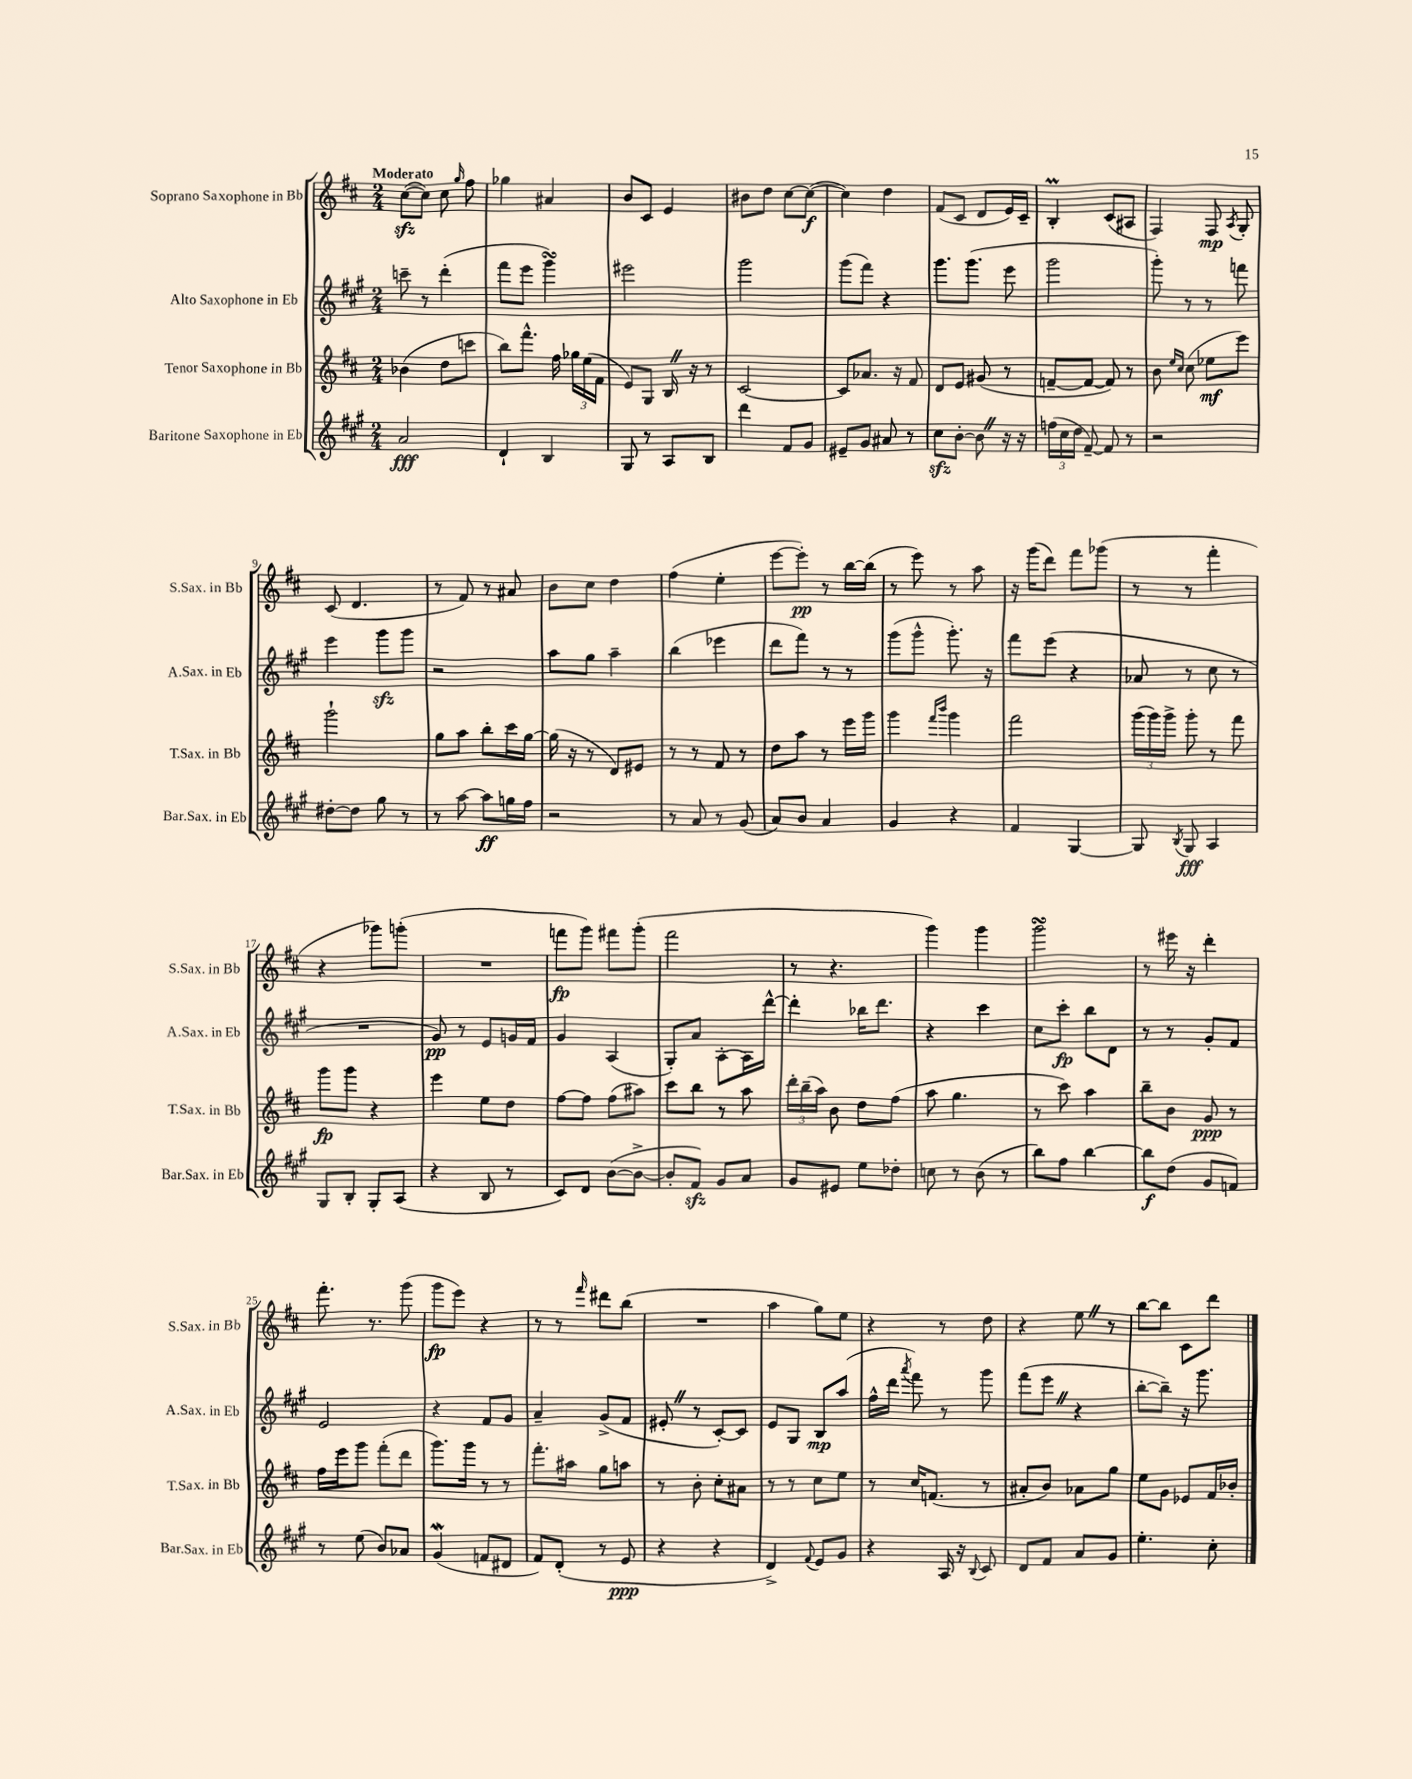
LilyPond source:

<<
\new StaffGroup <<
\new Staff = "s0" \with { instrumentName = "Soprano Saxophone in Bb" shortInstrumentName = "S.Sax. in Bb" } {
    \clef treble \key d \major \numericTimeSignature \time 2/4 \tempo "Moderato"
    \autoBeamOff cis''8[~\sfz( cis''8]) cis''8 \grace { g''16 } fis''8 |
    ges''4 ais'4 |
    b'8[ cis'8] e'4 |
    bis'8[ d''8] cis''8[~ cis''8]~\f( |
    cis''4) d''4 |
    fis'8[( cis'8] d'8[ e'16) cis'16]-- |
    b4-.\prall cis'8[( ais8] |
    fis4) fis8\mp \acciaccatura { a8 } g8-. |
    cis'8( d'4. |
    r8 fis'8) r8 ais'8 |
    b'8[ cis''8] d''4 |
    fis''4( e''4-. |
    e'''8[~ e'''8]-.\pp) r8 b''16[~ b''16]( |
    r8 e'''8) r8 a''8 |
    r16 g'''16[( d'''8]) fis'''8[ ges'''8]( |
    r8 r8 fis'''4-. |
    r4 ges'''8[) g'''8]-.( |
    R2 |
    f'''8[\fp g'''8]) fis'''8[ g'''8]-.( |
    fis'''2 |
    r8 r4. |
    g'''4) g'''4 |
    g'''2\turn |
    r8 eis'''16 r16 d'''4-. |
    fis'''8.-. r8. g'''8( |
    g'''8[\fp e'''8]) r4 |
    r8 r8 \grace { fis'''16 } dis'''8[ b''8]( |
    R2 |
    a''4 g''8[) e''8] |
    r4 r8 d''8 |
    r4 e''8 \once \override BreathingSign.text = \markup { \musicglyph "scripts.caesura.straight" } \breathe r8 |
    b''8[~ b''8] cis'8[ d'''8] \bar "|." |
}
\new Staff = "s1" \with { instrumentName = "Alto Saxophone in Eb" shortInstrumentName = "A.Sax. in Eb" } {
    \clef treble \key a \major \numericTimeSignature \time 2/4
    \autoBeamOff c'''8-- r8 d'''4-.( |
    fis'''8[ e'''8] gis'''4\turn) |
    eis'''2 |
    gis'''2 |
    gis'''8[( fis'''8]) r4 |
    gis'''8.[ gis'''8.]( e'''8 |
    gis'''2 |
    gis'''8-.) r8 r8 f'''8 |
    e'''4 gis'''8[\sfz gis'''8] |
    r2 |
    a''8[ gis''8] a''4-- |
    b''4( ees'''4 |
    d'''8[ fis'''8]) r8 r8 |
    gis'''8[( gis'''8]-^ gis'''8.-.) r16 |
    fis'''8[ e'''8]( r4 |
    aes'8 r8 cis''8 r8 |
    R2 |
    gis'8\pp) r8 e'8[ g'16 fis'16] |
    gis'4 a4( |
    gis8[-.) a'8] a8[~-. a16 d'''16]~-^ |
    d'''4-. bes''16[ d'''8.] |
    r4 cis'''4 |
    cis''8[ cis'''8]-.\fp b''8[ d'8] |
    r8 r8 gis'8[-. fis'8] |
    e'2 |
    r4 fis'8[ gis'8] |
    a'4-- gis'8[->( fis'8] |
    eis'8-. \once \override BreathingSign.text = \markup { \musicglyph "scripts.caesura.straight" } \breathe r8 cis'8[~-.) cis'8] |
    e'8[ gis8] b8[\mp a''8]( |
    fis''16[-^ d'''16] \acciaccatura { a'''8 } fis'''8) r8 gis'''8 |
    fis'''8[( e'''8] \once \override BreathingSign.text = \markup { \musicglyph "scripts.caesura.straight" } \breathe r4 |
    b''8[~-. b''8]--) r16 gis'''8. \bar "|." |
}
\new Staff = "s2" \with { instrumentName = "Tenor Saxophone in Bb" shortInstrumentName = "T.Sax. in Bb" } {
    \clef treble \key d \major \numericTimeSignature \time 2/4
    \autoBeamOff bes'4( d''8[ c'''8] |
    b''8[) fis'''8.]-^ fis''16 \tuplet 3/2 { ges''16[ e''16( fis'16] } |
    e'8[) g8] b16 \once \override BreathingSign.text = \markup { \musicglyph "scripts.caesura.straight" } \breathe r16 r8 |
    cis'2~ |
    cis'8[ aes'8.] r16 fis'8 |
    d'8[ e'8] gis'8( r8 |
    f'8[~-- f'8]~ f'8) r8 |
    b'8 \grace { e''16[ cis''16] } cis''8( ees''8[\mf e'''8]) |
    g'''2-! |
    g''8[ a''8] b''8[-. cis'''16 g''16]~ |
    g''16( r16 r8 d'8[) eis'8] |
    r8 r8 fis'8 r8 |
    d''8[ a''8] r8 e'''16[ g'''16] |
    g'''4 \grace { fis'''16[ b'''16] } g'''4 |
    fis'''2 |
    \tuplet 3/2 { g'''16[( g'''16) g'''16]-> } g'''8-. r8 fis'''8 |
    g'''8[\fp g'''8] r4 |
    e'''4 e''8[ d''8] |
    fis''8[~ fis''8] fis''8[( ais''8]) |
    cis'''8[ b''8] r8 a''8 |
    \tuplet 3/2 { d'''16[-. b''16--( a''16]) } b'8 d''8[ fis''8]( |
    a''8 g''4. |
    r8 cis'''8) a''4 |
    b''8[-- b'8] g'8\ppp r8 |
    fis''16[ e'''16 g'''8] fis'''8[-.( d'''8] |
    g'''8.[) g'''16] r8 r8 |
    fis'''8.[-. ais''16] g''8[ a''8] |
    r8 b'8-. cis''8[-. ais'8] |
    r8 r8 cis''8[ e''8] |
    r8 cis''16[ f'8.]( r8 |
    ais'8[-. b'8]) aes'8[ g''8] |
    e''8[ g'8] ees'8[ fis'16 bes'16]-. \bar "|." |
}
\new Staff = "s3" \with { instrumentName = "Baritone Saxophone in Eb" shortInstrumentName = "Bar.Sax. in Eb" } {
    \clef treble \key a \major \numericTimeSignature \time 2/4
    \autoBeamOff a'2\fff |
    d'4-! b4 |
    gis8 r8 a8[ b8] |
    d'''4 fis'8[ gis'8] |
    eis'8[-- gis'8] ais'8 r8 |
    cis''8[\sfz b'8]~-. b'8 \once \override BreathingSign.text = \markup { \musicglyph "scripts.caesura.straight" } \breathe r16 r16 |
    \tuplet 3/2 { f''16[( cis''16 d''16] } fis'8~--) fis'8 r8 |
    r2 |
    dis''8[~-. dis''8] gis''8 r8 |
    r8 a''8~ a''8[\ff g''16 fis''16] |
    r2 |
    r8 a'8 r8 gis'8( |
    a'8[) b'8] a'4 |
    gis'4 r4 |
    fis'4 gis4~ |
    gis8 \acciaccatura { b8 } gis8\fff a4 |
    gis8[ b8]-. gis8[-. a8]( |
    r4 b8 r8 |
    cis'8[) d'8] b'8[~( b'8]~-> |
    b'8[-. fis'8]\sfz) gis'8[ a'8] |
    gis'8[ eis'8] e''8[ des''8]-. |
    c''8 r8 b'8( r8 |
    b''8[) fis''8] b''4~ |
    b''8[\f d''8]( gis'8[ f'8]) |
    r8 e''8( b'8[) aes'8] |
    gis'4\mordent( f'8[ dis'8] |
    fis'8[) d'8]-.( r8 e'8\ppp |
    r4 r4 |
    d'4->) \appoggiatura { fis'8 } e'8[ gis'8] |
    r4 a16 r16 \appoggiatura { b8 } cis'8 |
    d'8[ fis'8] a'8[ gis'8] |
    e''4.-. cis''8-. \bar "|." |
}
>>
>>
